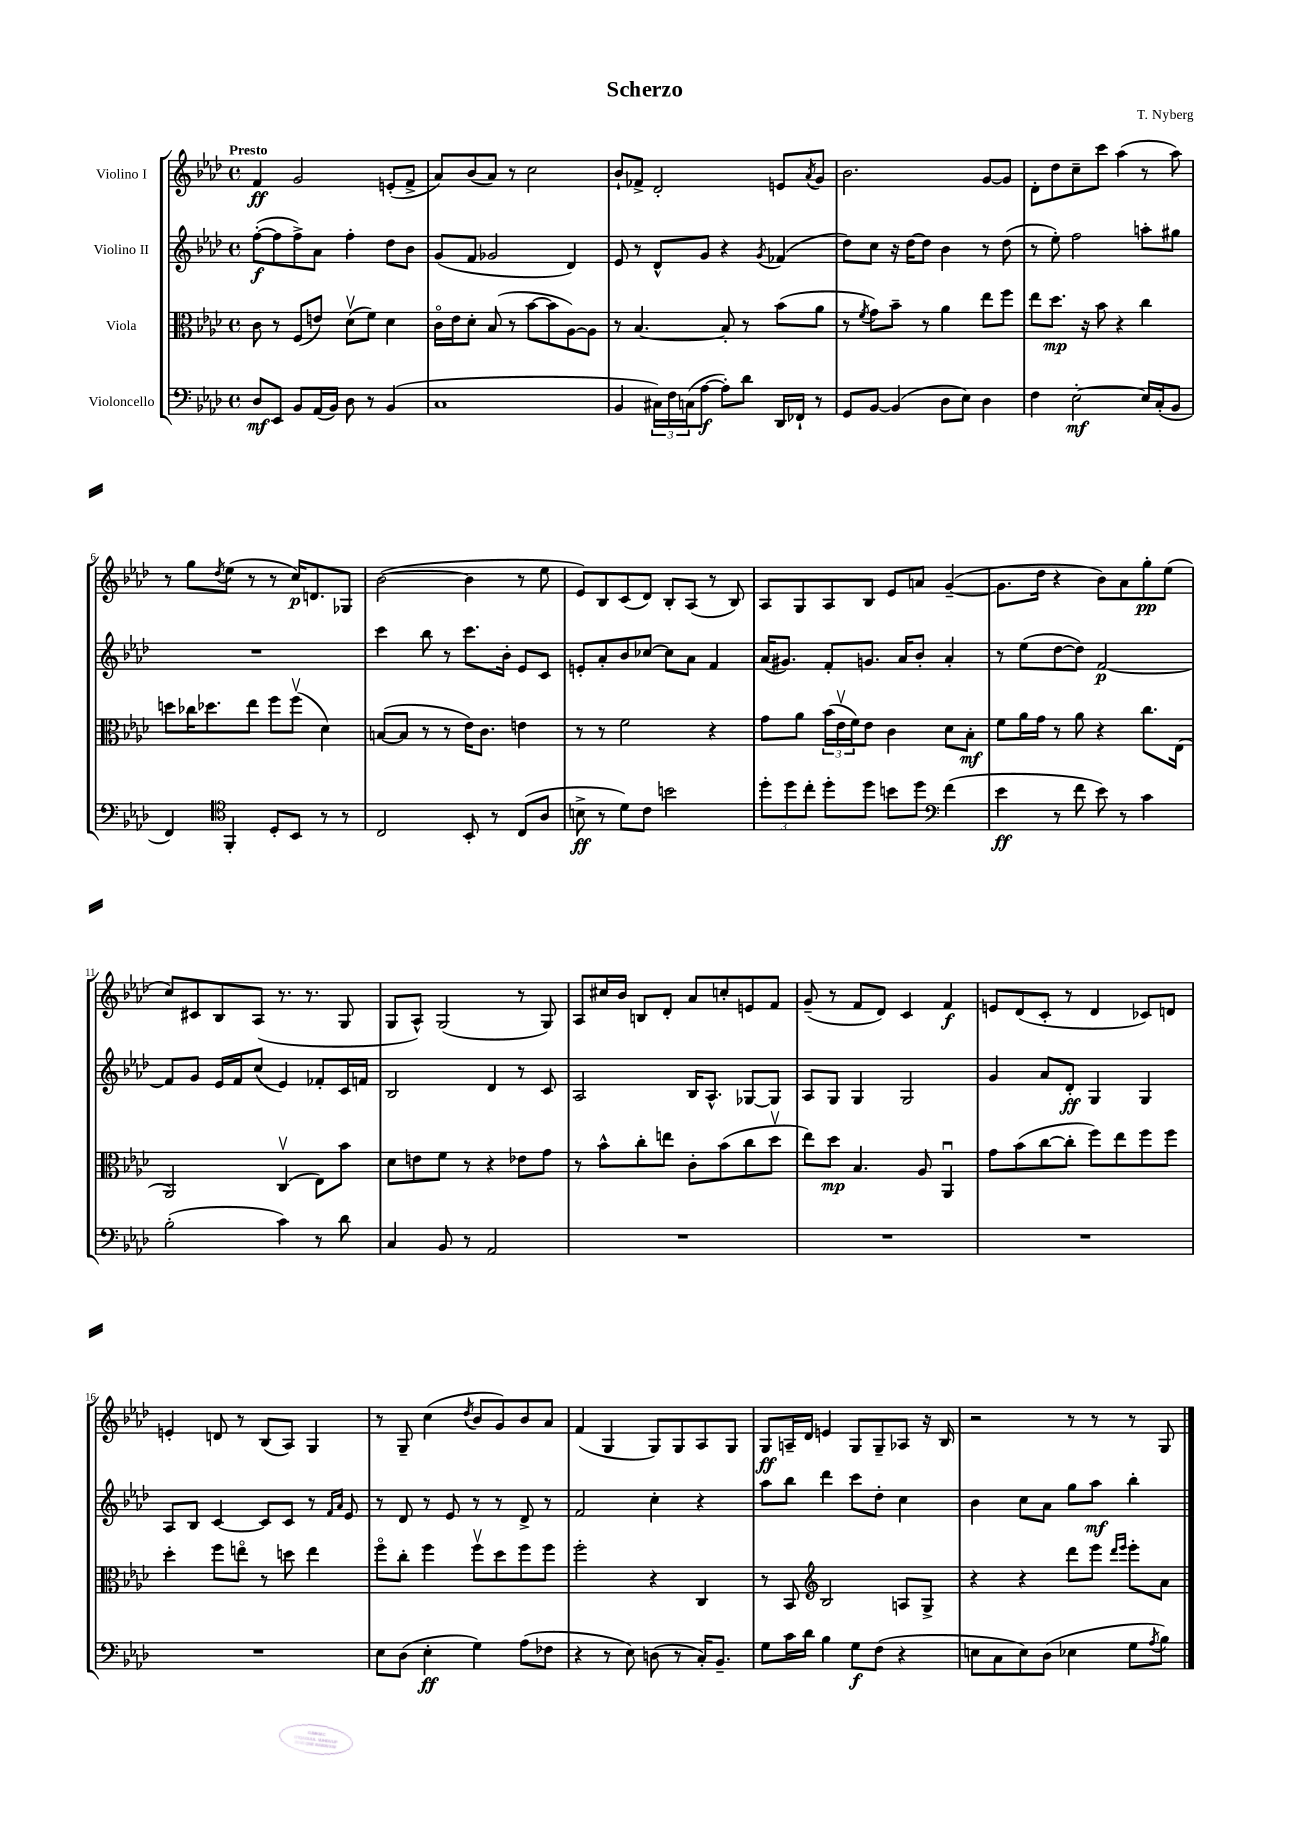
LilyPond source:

\header { title = "Scherzo" composer = "T. Nyberg" }
<<
\new StaffGroup <<
\new Staff = "s0" \with { instrumentName = "Violino I" } {
    \clef treble \key aes \major \defaultTimeSignature \time 4/4 \tempo "Presto"
    f'4\ff g'2 e'8-.( f'8-> |
    aes'8) bes'8( aes'8) r8 c''2 |
    bes'8-! fes'8-> des'2-. e'8 \acciaccatura { aes'8 } g'8 |
    bes'2. g'8~ g'8 |
    des'8-. des''8 c''8-- c'''8 aes''4( r8 aes''8) |
    r8 g''8 \acciaccatura { des''8 } ees''8( r8 r8 c''16\p) d'8. ges8 |
    bes'2~( bes'4 r8 ees''8 |
    ees'8) bes8 c'8( des'8) bes8-. aes8( r8 bes8) |
    aes8 g8 aes8 bes8 ees'8 a'8 g'4~--( |
    g'8. des''16 r4 bes'8) aes'8 g''8-.\pp ees''8( |
    c''8) cis'8 bes8 aes8( r8. r8. g8 |
    g8 aes8-^) g2( r8 g8) |
    aes8 cis''16 bes'16 b8 des'8-. aes'8 c''8-. e'8 f'8 |
    g'8--( r8 f'8 des'8) c'4 f'4\f |
    e'8 des'8( c'8-. r8 des'4 ces'8) d'8 |
    e'4-. d'8 r8 bes8( aes8) g4 |
    r8 g8-- c''4( \acciaccatura { des''8 } bes'8 g'8) bes'8 aes'8 |
    f'4( g4 g8) g8 aes8 g8 |
    g8\ff a16-- des'16 e'4 g8 g8-- aes8 r16 bes16 |
    r2 r8 r8 r8 g8 \bar "|." |
}
\new Staff = "s1" \with { instrumentName = "Violino II" } {
    \clef treble \key aes \major \defaultTimeSignature \time 4/4
    f''8~-.\f( f''8 f''8->) aes'8 f''4-. des''8 bes'8 |
    g'8( f'8 ges'2 des'4) |
    ees'8 r8 des'8-^ g'8 r4 \acciaccatura { g'8 } fes'4( |
    des''8) c''8 r16 des''16~ des''8 bes'4 r8 des''8( |
    r8 ees''8-.) f''2 a''8-. gis''8 |
    R1 |
    c'''4 bes''8 r8 c'''8. bes'16-. ees'8 c'8 |
    e'8-. aes'8-. bes'8 ces''8~ ces''8 aes'8 f'4 |
    aes'16( gis'8.) f'8-. g'8. aes'16 bes'8-. aes'4-. |
    r8 ees''8( des''8~ des''8) f'2~\p |
    f'8 g'8 ees'16 f'16 c''8( ees'4) fes'8-. c'16 f'16 |
    bes2 des'4 r8 c'8 |
    aes2 bes16 aes8.-^ ges8~ ges8 |
    aes8 g8 g4 g2 |
    g'4 aes'8 des'8-.\ff g4 g4 |
    aes8 bes8 c'4~ c'8 c'8 r8 \grace { f'16 aes'16 } ees'8 |
    r8 des'8 r8 ees'8 r8 r8 des'8-> r8 |
    f'2 c''4-. r4 |
    aes''8 bes''8 des'''4 c'''8 des''8-. c''4 |
    bes'4 c''8 aes'8 g''8 aes''8\mf bes''4-. \bar "|." |
}
\new Staff = "s2" \with { instrumentName = "Viola" } {
    \clef alto \key aes \major \defaultTimeSignature \time 4/4
    c'8 r8 f8( e'8) des'8\upbow( f'8) des'4 |
    c'16\flageolet ees'16 des'8-. bes8( r8 bes'8~ bes'8 aes8~) aes8 |
    r8 bes4.~ bes8-. r8 bes'8( aes'8 |
    r8 \acciaccatura { f'8 } g'8) bes'8-- r8 aes'4 ees''8 f''8 |
    ees''8 des''8.\mp r16 bes'8 r4 c''4 |
    d''8 ces''16 des''8. ees''8 f''8 f''8\upbow( des'4) |
    b8~( b8 r8 r8 ees'16) c'8. e'4 |
    r8 r8 f'2 r4 |
    g'8 aes'8 \tuplet 3/2 { bes'16( ees'16\upbow f'16) } ees'8 c'4 des'8 bes8-.\mf |
    f'8 aes'16 g'16 r8 aes'8 r4 c''8. ees16( |
    aes,2) c4\upbow( ees8) bes'8 |
    des'8 e'8 f'8 r8 r4 ees'8 g'8 |
    r8 bes'8-^ c''8-. e''8 c'8-. bes'8( c''8 des''8\upbow |
    ees''8) des''8\mp bes4. aes8 aes,4\downbow |
    g'8 bes'8( c''8~ c''8-. f''8) ees''8 f''8 f''8 |
    des''4-. f''8 e''8\flageolet r8 d''8 e''4 |
    f''8\flageolet c''8-. f''4 f''8\upbow des''8 f''8 f''8 |
    f''2-. r4 c4 |
    r8 bes,8 \clef treble bes2 a8 g8-> |
    r4 r4 des'''8 ees'''8 \grace { des'''16 ees'''16 } ees'''8-. aes'8 \bar "|." |
}
\new Staff = "s3" \with { instrumentName = "Violoncello" } {
    \clef bass \key aes \major \defaultTimeSignature \time 4/4
    des8\mf ees,8 bes,8 aes,16( bes,16) des8 r8 bes,4( |
    c1 |
    bes,4 \tuplet 3/2 { cis16) f16 c16( } aes8~\f aes8-.) des'8 des,16 fes,16-! r8 |
    g,8 bes,8~ bes,4( des8 ees8) des4 |
    f4 ees2~-.\mf ees16 c16-.( bes,8 |
    f,4) \clef tenor f,4-. des8-. bes,8 r8 r8 |
    c2 bes,8-. r8 c8( aes8 |
    b8->\ff r8 des'8) c'8 b'2 |
    \tuplet 3/2 { des''8-. des''8 c''8-. } des''8-. des''8 b'8 des''8 \clef bass f'4( |
    ees'4\ff r8 f'8 ees'8) r8 c'4 |
    bes2-.( c'4) r8 des'8 |
    c4 bes,8 r8 aes,2 |
    R1 |
    R1 |
    R1 |
    R1 |
    ees8 des8( ees4-.\ff g4) aes8( fes8 |
    r4 r8 ees8) d8( r8 c16-.) bes,8.-- |
    g8 c'16 des'16 bes4 g8\f f8( r4 |
    e8 c8 e8) des8( ees4 g8 \acciaccatura { aes8 } bes8) \bar "|." |
}
>>
>>
